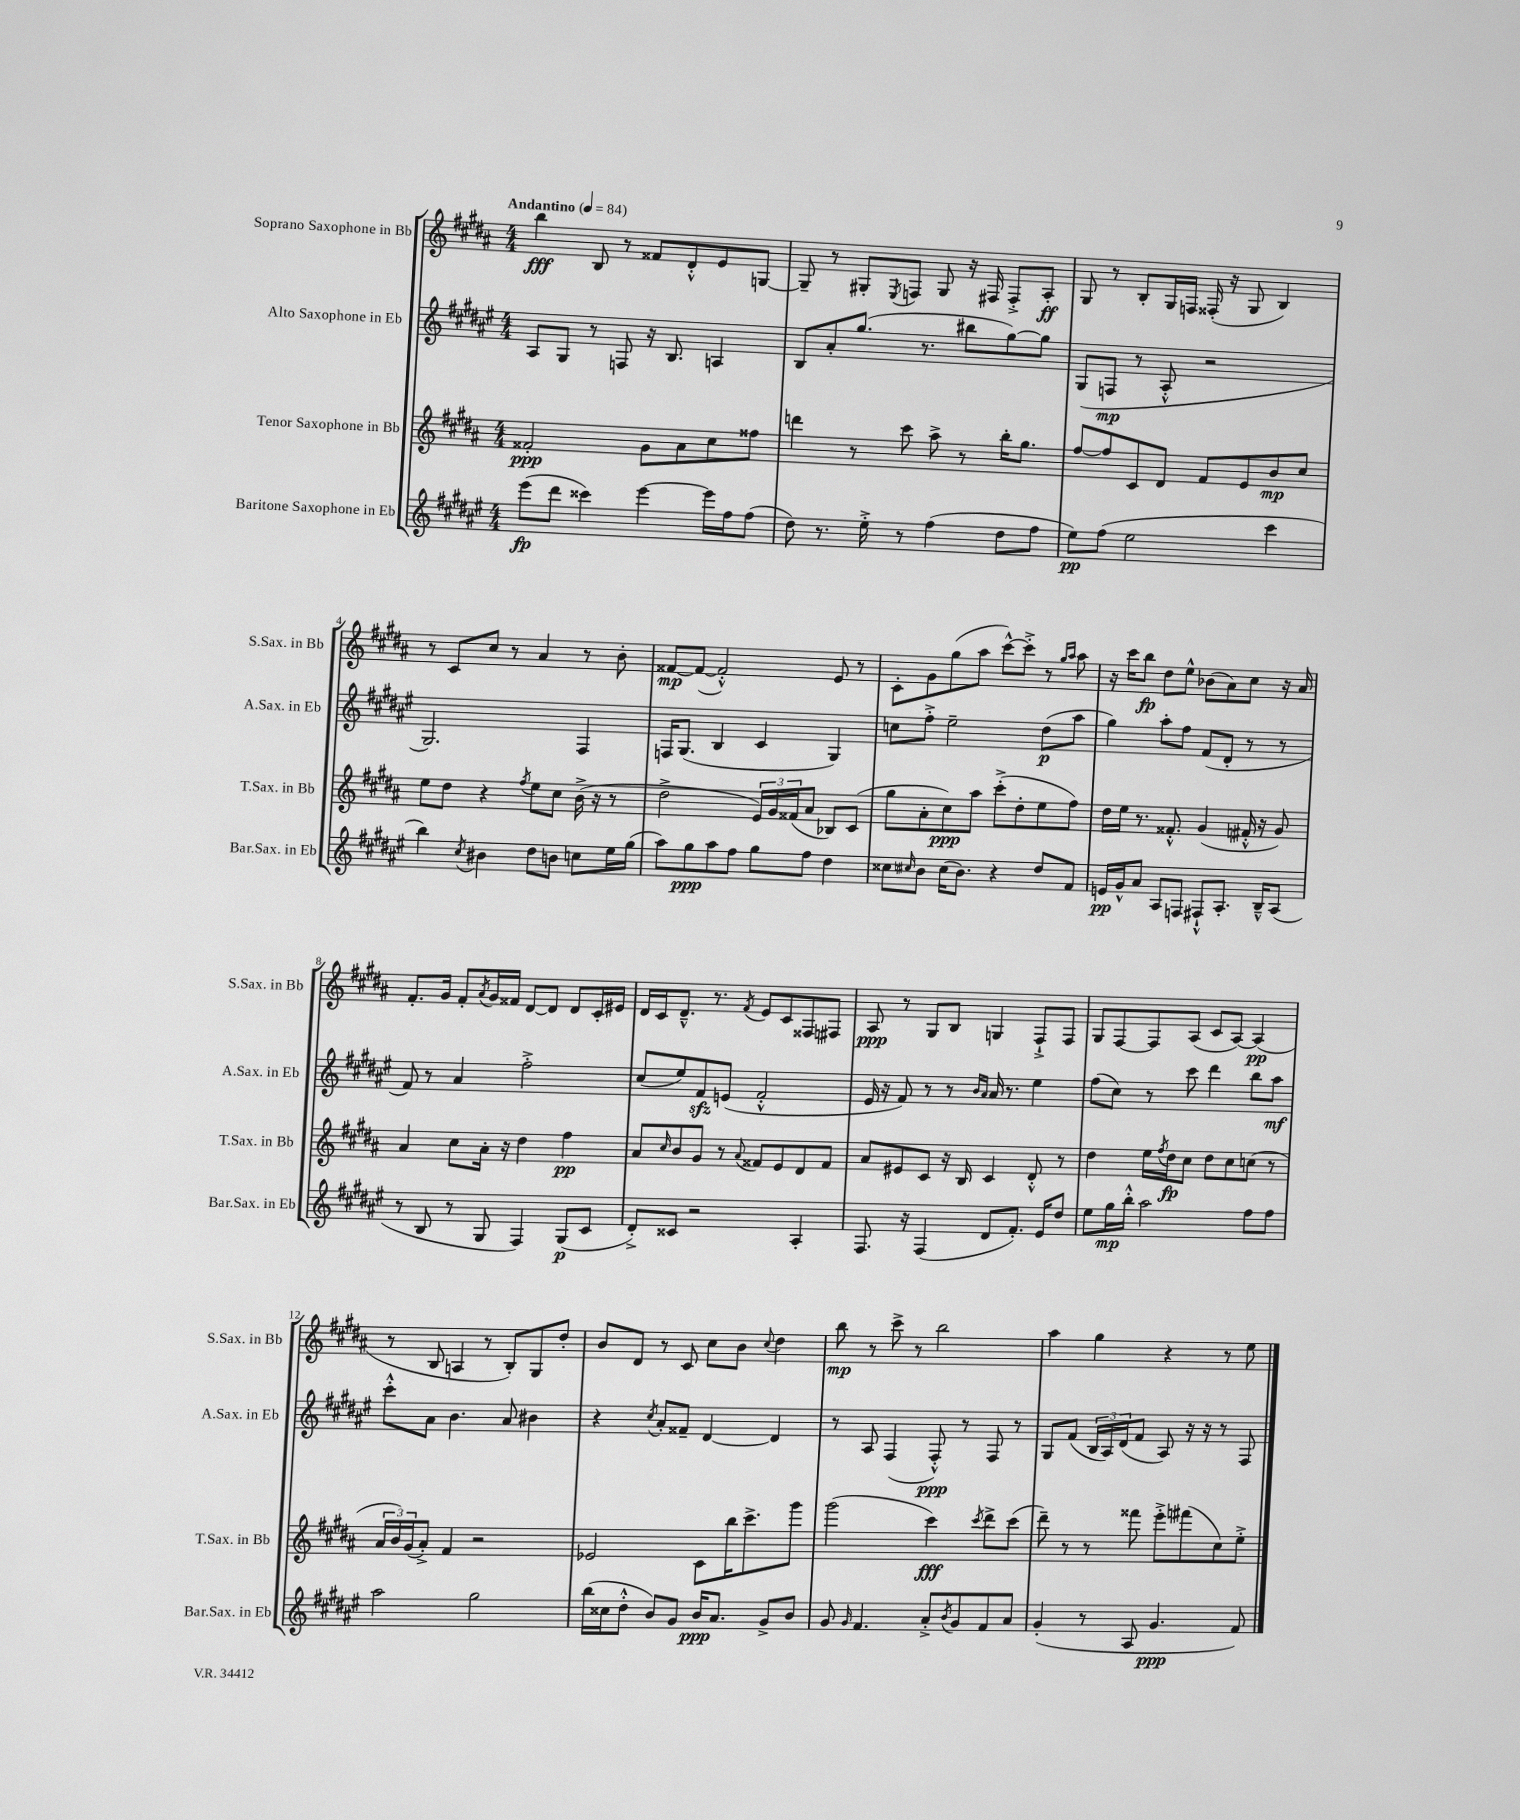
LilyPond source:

<<
\new StaffGroup <<
\new Staff = "s0" \with { instrumentName = "Soprano Saxophone in Bb" shortInstrumentName = "S.Sax. in Bb" } {
    \clef treble \key b \major \numericTimeSignature \time 4/4 \tempo "Andantino" 4 = 84
    b''4\fff b8 r8 fisis'8 dis'8-.-^ e'8 g8~ |
    g8-- r8 gis8-. \acciaccatura { e8 } f8 gis8 r16 fis16 fis8-.-> ais8-.\ff |
    gis8 r8 b8-. gis16 f16 fisis16-.( r16 gis8 b4) |
    r8 cis'8 cis''8 r8 ais'4 r8 b'8-. |
    fisis'8~\mp fisis'8~( fisis'2-.-^) e'8 r8 |
    cis'8-. gis'8 gis''8( ais''8 cis'''8~-^) cis'''8-.-> r8 \grace { gis''16 ais''16 } ais''8 |
    r16 cis'''16 b''8\fp dis''8 e''8-^ bes'8( ais'8) cis''8 r16 ais'16 |
    fis'8.-. gis'16 fis'8-. \acciaccatura { ais'8 } gis'16 fisis'16 dis'8~ dis'8 dis'8 cis'16-. eis'16 |
    dis'16 cis'16 dis'8.---^ r8. \acciaccatura { fis'8 } e'8 cis'8 fisis8 fis8 |
    ais8\ppp r8 gis8 b8 g4 fis8-!-> fis8 |
    gis8 fis8~ fis8 ais8( cis'8 ais8~) ais4\pp( |
    r8 b8 a4 r8 b8-.) gis8 dis''8-. |
    b'8 dis'8 r8 cis'8 cis''8 b'8 \appoggiatura { cis''8 } dis''4 |
    b''8\mp r8 cis'''8-> r8 b''2 |
    ais''4 gis''4 r4 r8 e''8 \bar "|." |
}
\new Staff = "s1" \with { instrumentName = "Alto Saxophone in Eb" shortInstrumentName = "A.Sax. in Eb" } {
    \clef treble \key fis \major \numericTimeSignature \time 4/4
    ais8 gis8 r8 f8 r16 b8. a4 |
    b8 ais'8-. gis''8.( r8. bis''8 gis''8~) gis''8 |
    gis8( f8\mp r8 ais8-.-^ r2 |
    gis2.) fis4 |
    f16 gis8.( b4 cis'4 gis4) |
    c''8 fis''8-.-> eis''2-- dis''8\p( ais''8 |
    gis''4) ais''8-. fis''8 fis'8( dis'8-. r8 r8 |
    fis'8) r8 ais'4 fis''2-.-> |
    cis''8( eis''8) fis'8\sfz e'8( fis'2-.-^ |
    eis'16 r16 fis'8) r8 r8 \grace { b'16 ais'16 } ais'16 r8. eis''4 |
    fis''8( cis''8) r8 cis'''8 dis'''4 b''8 ais''8\mf |
    cis'''8-.-^ ais'8 b'4. ais'8 bis'4 |
    r4 \acciaccatura { cis''8 } ais'8-. fisis'8-- dis'4~ dis'4 |
    r8 ais8 fis4( fis8-.-^\ppp) r8 fis8 r8 |
    gis8 fis'8( \tuplet 3/2 { b16 ais16) dis'16( } fis'8 ais8) r16 r16 r8 fis8 \bar "|." |
}
\new Staff = "s2" \with { instrumentName = "Tenor Saxophone in Bb" shortInstrumentName = "T.Sax. in Bb" } {
    \clef treble \key b \major \numericTimeSignature \time 4/4
    fisis'2-.\ppp gis'8 ais'8 cis''8 fisis''8 |
    d'''4 r8 cis'''8 ais''8-> r8 b''16-. gis''8. |
    fis''8~ fis''8 cis'8 dis'8 fis'8 e'8 b'8\mp cis''8 |
    e''8 dis''8 r4 \acciaccatura { fis''8 } e''8 cis''8 b'16->( r16 r8 |
    dis''2-> \tuplet 3/2 { e'16) gis'16 fisis'16( } ais'8 bes8) cis'8( |
    gis''8 ais'8-. cis''8\ppp) ais''8 cis'''8-.->( dis''8-. e''8 fis''8) |
    dis''16 e''16 r8. fisis'8.-.-^ gis'4( fis'16-.-^ r16 gis'8) |
    ais'4 cis''8 ais'16-. r16 dis''4 fis''4\pp |
    ais'8 \grace { cis''16 } b'8 gis'8 r8 \appoggiatura { ais'8 } fisis'8 e'8 dis'8 fisis'8 |
    ais'8 eis'8 cis'8 r16 b16 cis'4 dis'8-.-^ r8 |
    dis''4 e''16 \acciaccatura { fis''8 } dis''16\fp cis''8 dis''8 cis''8 c''8( r8 |
    \tuplet 3/2 { ais'16 b'16) gis'16( } ais'8-.->) fis'4 r2 |
    ees'2 cis'8 b''16 cis'''8.-> gis'''8 |
    gis'''2( cis'''4\fff) \acciaccatura { cis'''8 } dis'''8-> cis'''8( |
    dis'''8--) r8 r8 fisis'''8 e'''8-.-> fis'''8( cis''8) e''8-.-> \bar "|." |
}
\new Staff = "s3" \with { instrumentName = "Baritone Saxophone in Eb" shortInstrumentName = "Bar.Sax. in Eb" } {
    \clef treble \key fis \major \numericTimeSignature \time 4/4
    eis'''8\fp( dis'''8 cisis'''4) eis'''4~ eis'''16 fis''16 fis''8( |
    dis''8) r8. eis''16-.-> r8 fis''4( dis''8 fis''8 |
    eis''8\pp) fis''8( eis''2 cis'''4 |
    b''4) \acciaccatura { cis''8 } bis'4 dis''8 b'8 c''8 eis''16 gis''16( |
    ais''8) gis''8\ppp ais''8 fis''8 gis''8 fis''8 dis''4 |
    cisis''8 \grace { cis''16 } b'8 cis''16( b'8.) r4 dis''8 fis'8 |
    e'16\pp gis'16-^ ais'8 ais8 f8 fis8-!-^ ais8.-. b16---^ ais8( |
    r8 b8 r8 gis8 fis4) gis8\p( cis'8 |
    dis'8-.->) cisis'8 r2 ais4-. |
    fis8. r16 fis4( dis'8 fis'8.-.) eis'16 dis''8 |
    eis''8 gis''16\mp b''16-.-^ ais''2 fis''8 fis''8 |
    ais''2 gis''2 |
    b''16( cisis''16 dis''8-.-^ b'8) gis'8 b'16\ppp ais'8. gis'8-> b'8 |
    gis'8 \grace { gis'16 } fis'4. ais'8-.-> \acciaccatura { b'8 } gis'8 fis'8 ais'8 |
    gis'4-.( r8 ais8 gis'4.\ppp fis'8) \bar "|." |
}
>>
>>
